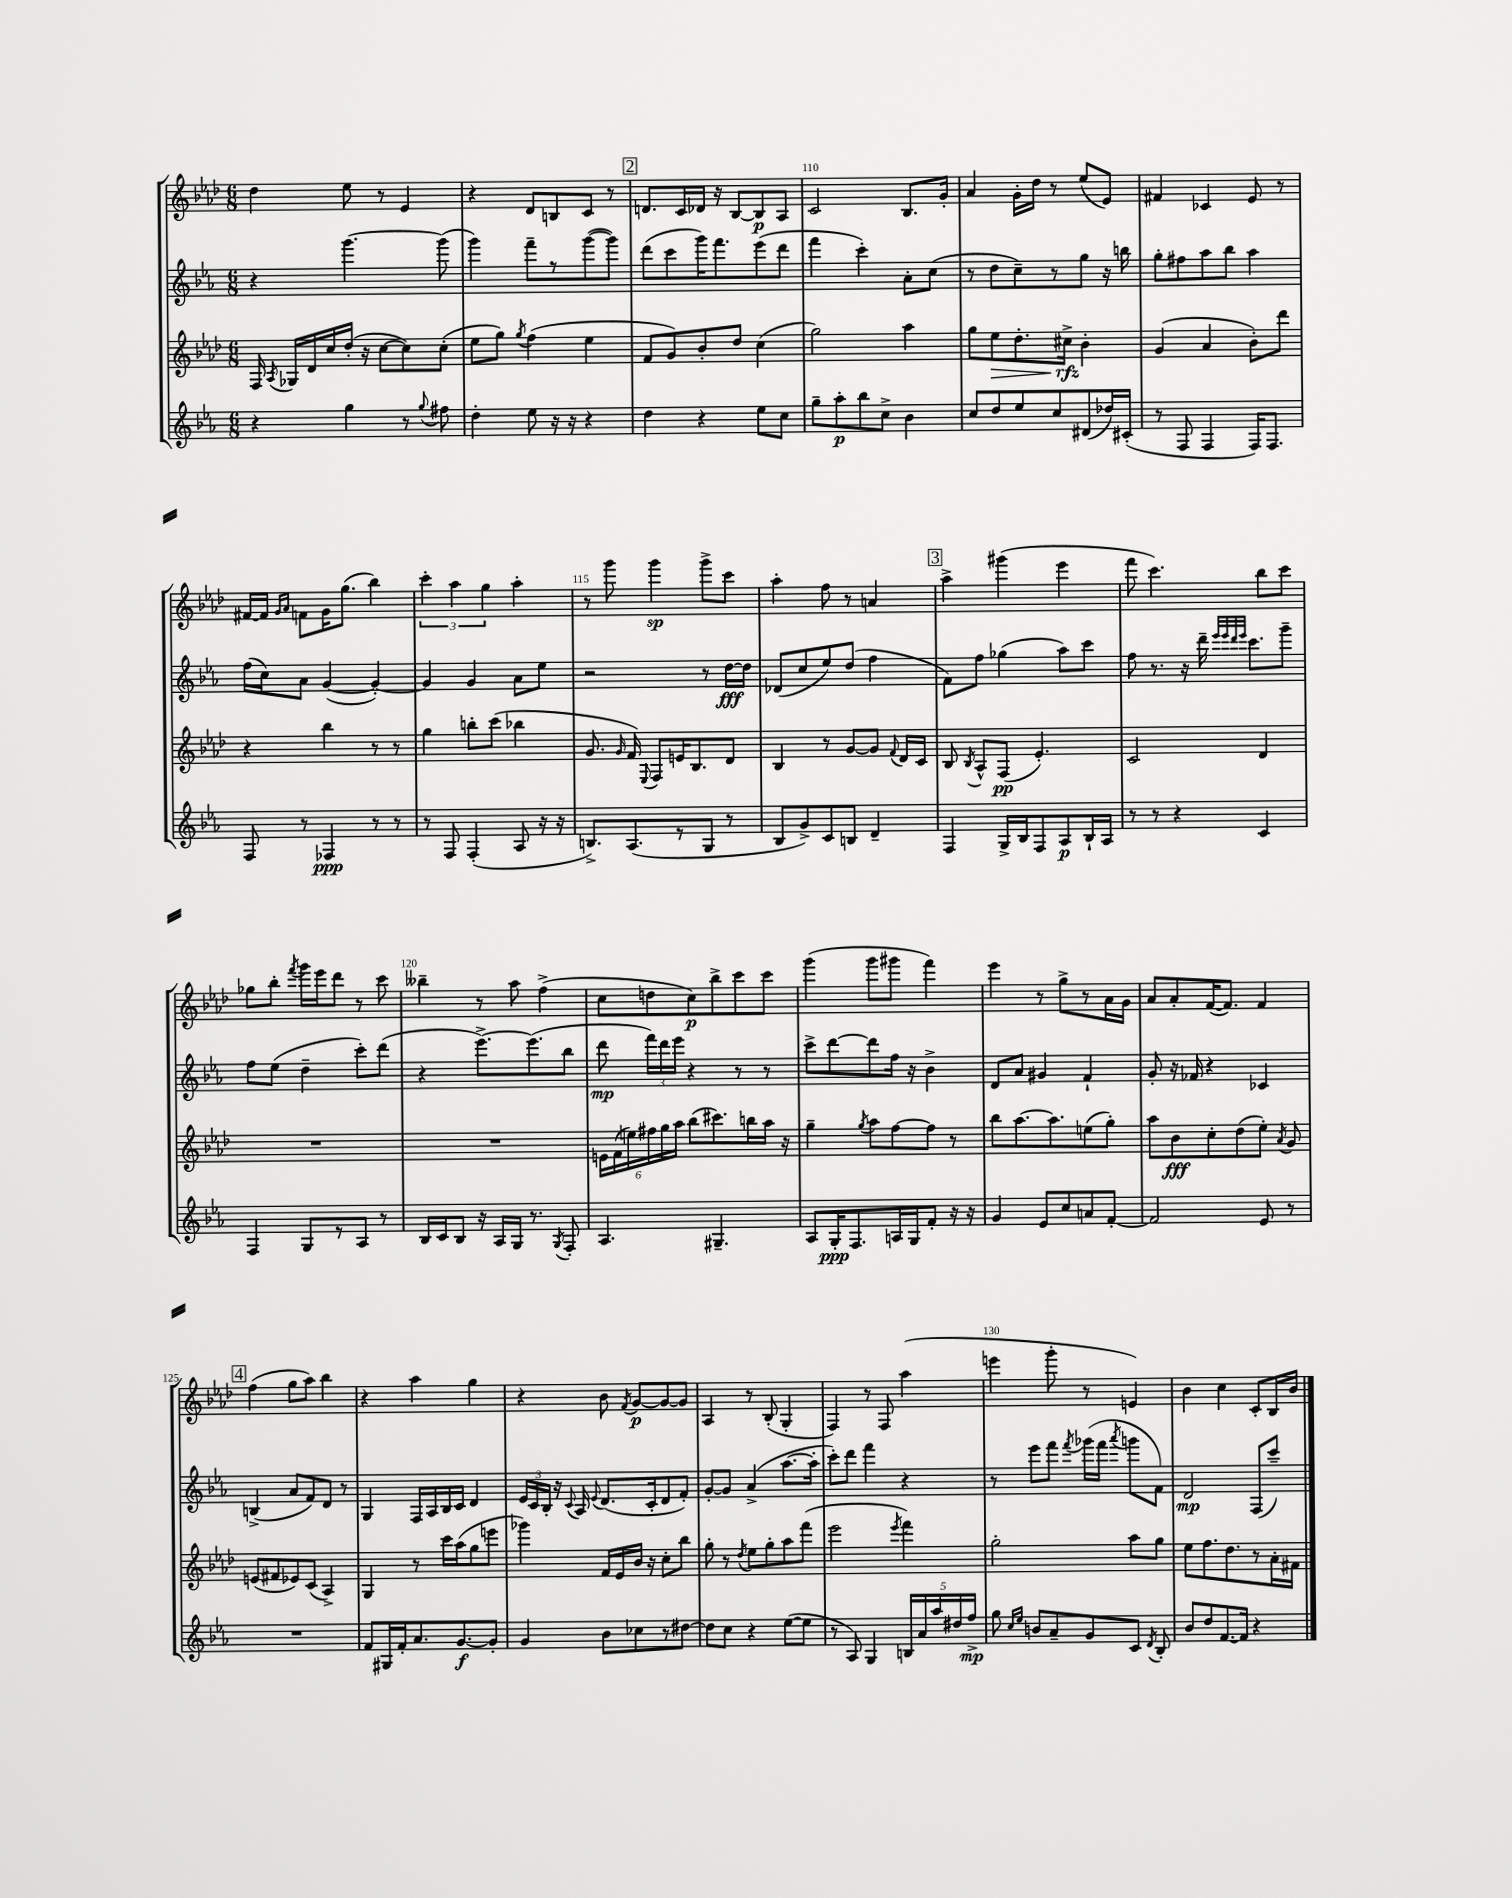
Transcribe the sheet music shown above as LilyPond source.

<<
\new StaffGroup <<
\new Staff = "s0" {
    \clef treble \key aes \major \numericTimeSignature \time 6/8
    \autoBeamOff des''4 ees''8 r8 ees'4 |
    r4 des'8[ b8 c'8] r8 |
    \mark \markup { \box "2" } d'8.[ c'16 des'16] r16 bes8[~ bes8\p aes8] |
    c'2 bes8.[ g'16]-. |
    aes'4 g'16[-. des''16] r8 ees''8[( ees'8]) |
    fis'4 ces'4 ees'8 r8 |
    fis'16[~ fis'16] \grace { g'16[ aes'16] } f'8[ g'16 g''8.]( bes''4) |
    \tuplet 3/2 { c'''4-. aes''4 g''4 } aes''4-. |
    r8 g'''8 g'''4\sp g'''8[-> c'''8] |
    aes''4-. f''8 r8 a'4 |
    \mark \markup { \box "3" } aes''4-> gis'''4( ees'''4 |
    f'''8 c'''4.) bes''8[ c'''8] |
    ges''8[ bes''8]-. \acciaccatura { f'''8 } g'''16[ ees'''16 des'''8] r8 c'''8 |
    beses''4-- r8 aes''8 f''4->( |
    c''8[ d''8 c''8\p) bes''8-> c'''8 c'''8] |
    g'''4( g'''8[ gis'''8] f'''4) |
    ees'''4 r8 g''8[-> r8 aes'16 g'16] |
    aes'8[ aes'8-. f'16~( f'8.]) f'4 |
    \mark \markup { \box "4" } f''4( g''8[ aes''8]) bes''4 |
    r4 aes''4 g''4 |
    r4 bes'8 \acciaccatura { f'8 } g'8[~\p g'8~ g'8] |
    aes4 r8 bes8-.( g4-. |
    f4) r8 f8 aes''4( |
    e'''4 g'''8-. r8 e'4) |
    bes'4 c''4 c'8[-. bes16 bes'16] \bar "|." |
}
\new Staff = "s1" {
    \clef treble \key ees \major \numericTimeSignature \time 6/8
    \autoBeamOff r4 g'''4.~ g'''8( |
    g'''4) f'''8[-- r8 g'''8~( g'''8]) |
    \mark \markup { \box "2" } d'''8[( c'''8 g'''16) f'''8. ees'''8( d'''8] |
    f'''4 c'''4-.) aes'8[-. c''8]( |
    r8 d''8[ c''8--) r8 g''8] r16 b''16 |
    g''8[-. fis''8 aes''8 bes''8] aes''4 |
    f''16[( c''16) aes'8] g'4~( g'4~-.) |
    g'4 g'4 aes'8[ ees''8] |
    r2 r8 d''16[~\fff d''16] |
    des'8[( c''8 ees''8) d''8]( f''4 |
    \mark \markup { \box "3" } f'8[) f''8] ges''4( aes''8[) c'''8] |
    f''8 r8. r16 d'''16-- \grace { ees'''32[ ees'''32 d'''32 ees'''32] } c'''8.[ g'''8]-- |
    f''8[ ees''8]( d''4-- c'''8[-.) d'''8]( |
    r4 ees'''8.[~->) ees'''8.( bes''8] |
    d'''8\mp \tuplet 3/2 { f'''16[) d'''16 ees'''16] } r4 r8 r8 |
    c'''8[-> d'''8~ d'''8 f''16] r16 bes'4-> |
    d'8[ aes'8] gis'4 f'4-! |
    g'8-. r16 fes'16 r4 ces'4 |
    \mark \markup { \box "4" } b4->( aes'8[ f'8) d'8] r8 |
    g4 f16[ aes16 bes16 c'16] d'4 |
    \tuplet 3/2 { ees'16[ c'16 bes16]-. } r16 \appoggiatura { c'8 } aes16 \appoggiatura { ees'8 } d'8.[( c'16-. d'8 f'8]-.) |
    g'8[~-. g'8] aes'4->( aes''8.[~ aes''16]-. |
    c'''8[-.) d'''8] f'''4 r4 |
    r8 ees'''8[ f'''8] \acciaccatura { f'''8 } ges'''16[( f'''16] \acciaccatura { aes'''8 } g'''8[ f'8]) |
    d'2\mp f8[( c'''8]--) \bar "|." |
}
\new Staff = "s2" {
    \clef treble \key aes \major \numericTimeSignature \time 6/8
    \autoBeamOff f16 \acciaccatura { aes8 } ges16[ des'16 c''16 des''16]-.( r16 c''8[~ c''8) c''8]-.( |
    ees''8[ g''8]) \acciaccatura { g''8 } f''4( ees''4 |
    \mark \markup { \box "2" } f'8[ g'8) bes'8-. des''8] c''4( |
    g''2) aes''4 |
    g''8[ ees''8\> des''8.-. cis''16]->\rfz\! bes'4-. |
    g'4( aes'4 bes'8[-.) des'''8] |
    r4 bes''4 r8 r8 |
    g''4 b''8[-. c'''8]( bes''4 |
    g'8. \grace { g'16 } f'16) \appoggiatura { ees8 } f8[ e'16 bes8. des'8] |
    bes4 r8 g'8[~ g'8] \appoggiatura { f'8 } des'16[ c'16] |
    \mark \markup { \box "3" } bes8 \acciaccatura { bes8 } aes8[-^ f8]\pp( ees'4.-.) |
    c'2 des'4 |
    R2. |
    R2. |
    \tuplet 6/4 { e'16[ f'16( e''16) fis''16 g''16 aes''16] } bes''8[( cis'''8.) b''16 aes''16] r16 |
    g''4-- \acciaccatura { g''8 } aes''8[ f''8~ f''8] r8 |
    bes''8[ aes''8.~ aes''8. e''8( g''8]-.) |
    aes''8[ bes'8\fff c''8-. des''8( ees''8]-.) \acciaccatura { aes'8 } g'8 |
    \mark \markup { \box "4" } e'8[( fis'8 ees'8) c'8]( aes4->) |
    g4 r8 c'''16[ aes''16( g''8 e'''8] |
    ges'''4) f'16[ ees'16 bes'16] r16 c''8[-. bes''8] |
    g''8-. r8 \acciaccatura { des''8 } ees''8[ g''8-. aes''8 f'''8]( |
    ees'''2 \acciaccatura { ees'''8 } f'''4) |
    g''2-. aes''8[ g''8] |
    ees''8[ f''8. des''8. r8 aes'16-. fis'16] \bar "|." |
}
\new Staff = "s3" {
    \clef treble \key ees \major \numericTimeSignature \time 6/8
    \autoBeamOff r4 g''4 r8 \appoggiatura { g''8 } fis''8 |
    d''4-. ees''8 r16 r16 r4 |
    \mark \markup { \box "2" } d''4 r4 ees''8[ c''8] |
    g''8[-- aes''8-.\p bes''8 c''8]-> bes'4 |
    c''8[ d''8 ees''8 c''8 dis'8( des''16) cis'16]-.( |
    r8 f8 f4 f16[) f8.] |
    f8 r8 fes4\ppp r8 r8 |
    r8 f8 f4-.( aes8 r16 r16 |
    b8.[->) aes8.( r8 g8] r8 |
    bes8[ g'8->) c'8 b8] d'4-- |
    \mark \markup { \box "3" } f4 g16[-> bes16 f8 aes8\p bes16-! aes16] |
    r8 r8 r4 c'4 |
    f4 g8[ r8 aes8] r8 |
    bes16[ c'16 bes8] r16 aes16[ g16] r8. \acciaccatura { g8 } f8-. |
    aes4. gis4.-- |
    aes8[ g16-.\ppp f8. a16 g16 f'8]-. r16 r16 |
    g'4 ees'8[ c''8 a'8 f'8]~-. |
    f'2 ees'8 r8 |
    \mark \markup { \box "4" } R2. |
    f'8[ gis16 f'16-. aes'8. g'8.~\f g'8]-. |
    g'4 bes'8[ ces''8 r8 dis''8]~ |
    dis''8[ c''8] r4 ees''8[~( ees''8] |
    r8 aes8) g4 \tuplet 5/4 { b16[ aes'16 aes''16 dis''16 f''16]->\mp } |
    g''8 \grace { c''16[ ees''16] } b'8[ aes'8-- g'8 c'8] \acciaccatura { d'8 } bes8-. |
    bes'8[ d''8 f'8.~ f'16] r4 \bar "|." |
}
>>
>>
\layout { \context { \Score currentBarNumber = #107 \override BarNumber.break-visibility = ##(#f #t #t) barNumberVisibility = #(every-nth-bar-number-visible 5) } }
